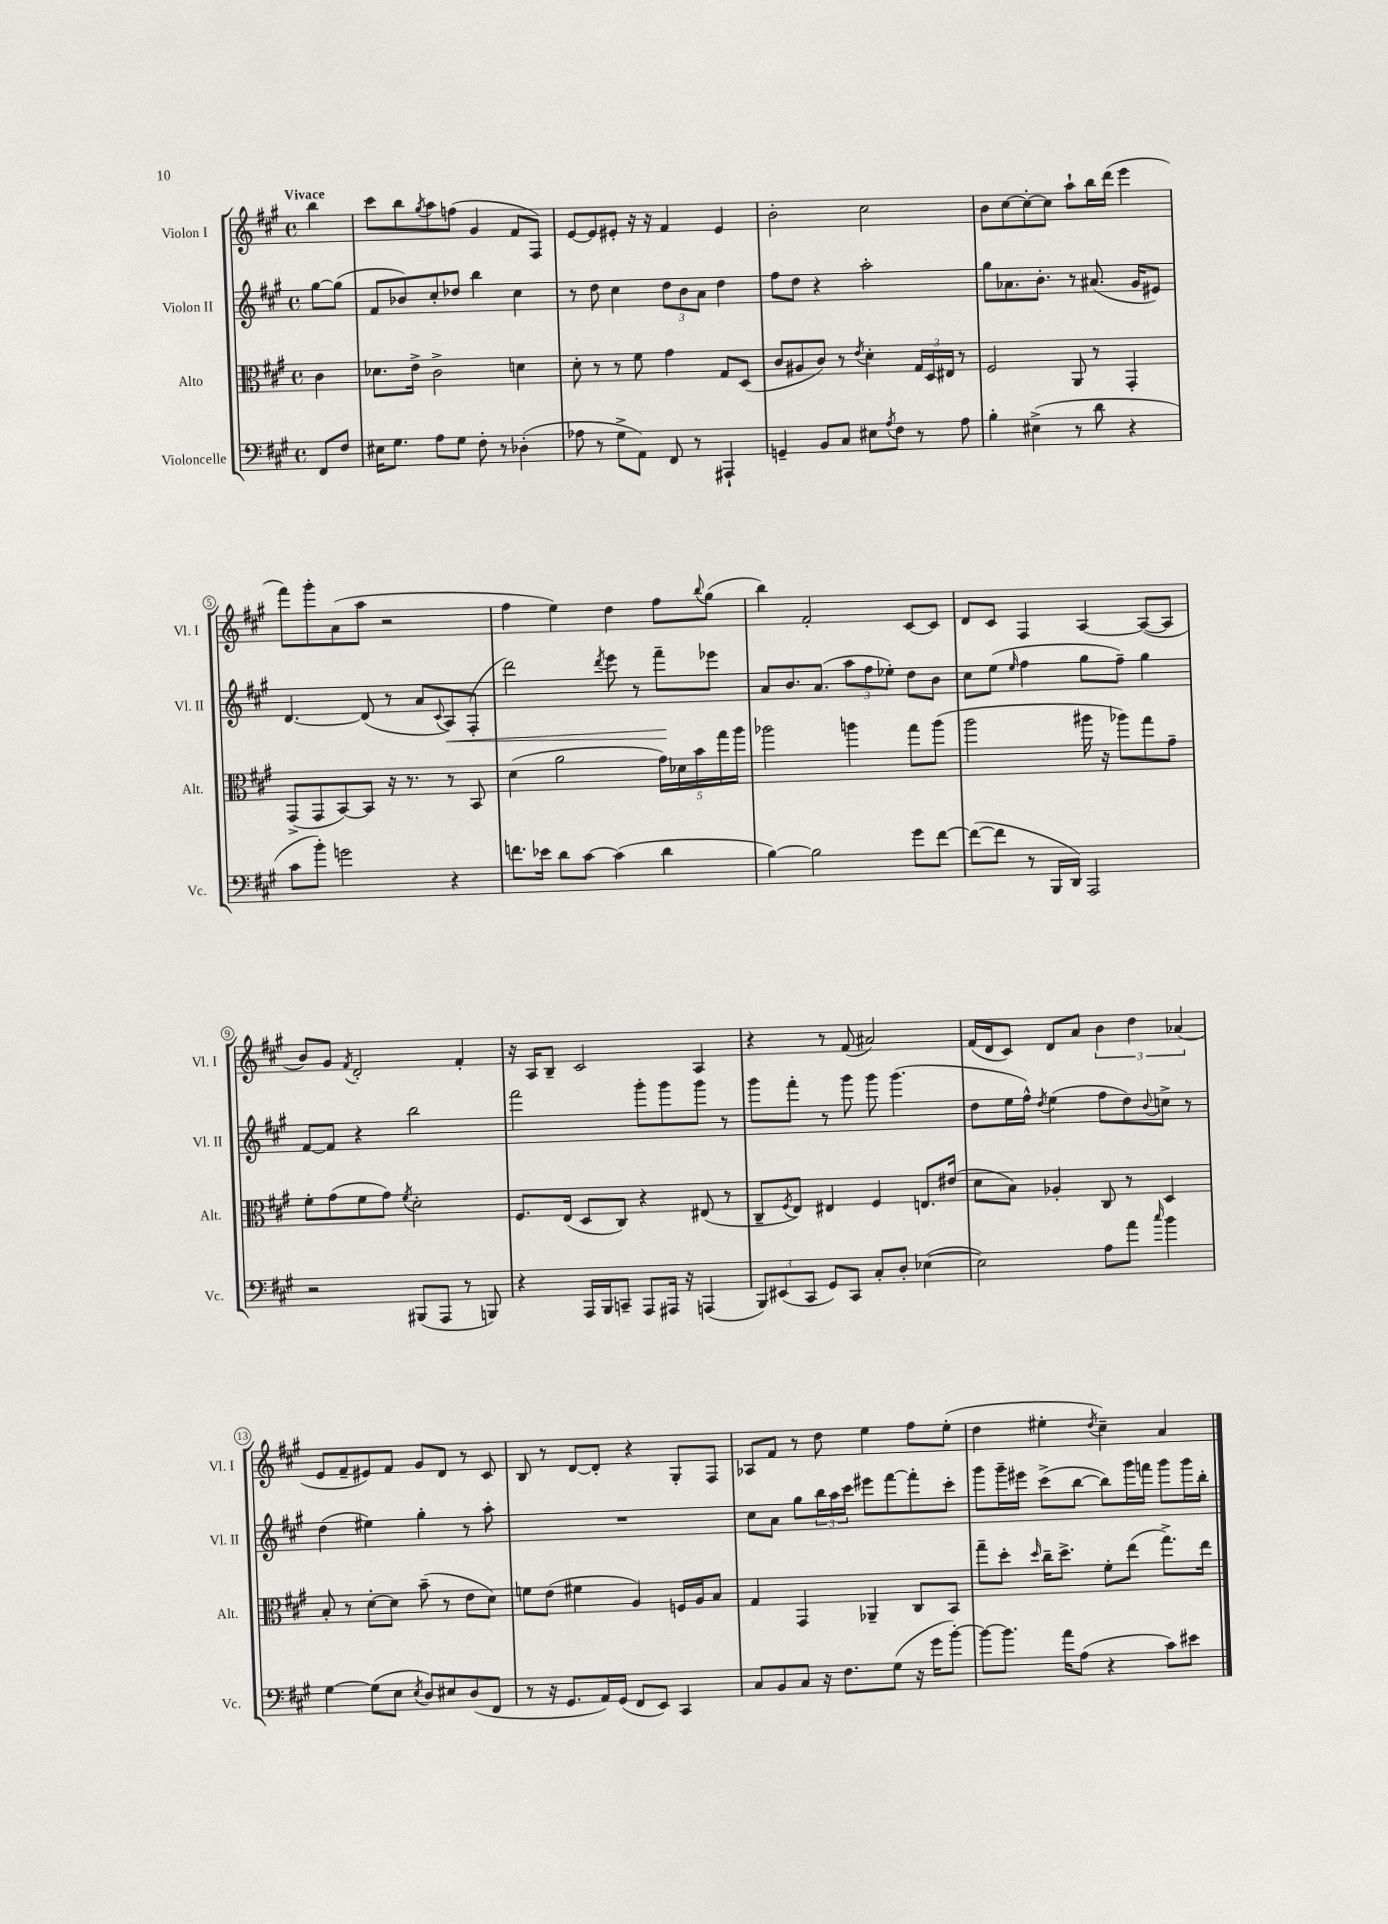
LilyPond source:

<<
\new StaffGroup <<
\new Staff = "s0" \with { instrumentName = "Violon I" shortInstrumentName = "Vl. I" } {
    \clef treble \key a \major \defaultTimeSignature \time 4/4 \partial 4 \tempo "Vivace"
    b''4 |
    cis'''8 b''8 \acciaccatura { gis''8 } a''8 f''8( gis'4 fis'8 fis8) |
    e'8~ e'8 eis'8-. r16 r16 fis'4 eis'4 |
    b'2-. cis''2 |
    b'8 cis''8~ cis''8~-. cis''8 a''8-! b''16 d'''16( e'''4 |
    fis'''8) gis'''8-. a'8( a''8 r2 |
    fis''4 e''4) d''4 fis''8 \appoggiatura { b''8 } gis''8( |
    b''4) fis'2-. cis'8~ cis'8 |
    d'8 cis'8 fis4 a4~ a8~( a8 |
    b'8) gis'8 \acciaccatura { fis'8 } d'2-. fis'4-. |
    r16 a16 b8-- cis'2 a4 |
    r4 r8 fis'8( ais'2) |
    fis'16( d'16 cis'8) d'8 a'8 \tuplet 3/2 { b'4 d''4 aes'4( } |
    e'8 fis'8-- eis'8) fis'8 gis'8 d'8 r8 cis'8 |
    b8 r8 d'8~ d'8-. r4 gis8-. fis8 |
    aes8 fis'8 r8 d''8 e''4 fis''8 e''8-.( |
    d''4 eis''4-. \acciaccatura { d''8 } cis''4--) a'4 \bar "|." |
}
\new Staff = "s1" \with { instrumentName = "Violon II" shortInstrumentName = "Vl. II" } {
    \clef treble \key a \major \defaultTimeSignature \time 4/4 \partial 4
    gis''8~ gis''8( |
    fis'8 bes'8) cis''8-. des''8 b''4 cis''4 |
    r8 d''8 cis''4 \tuplet 3/2 { d''8 b'8 a'8 } d''4 |
    fis''8 d''8 r4 a''2-. |
    gis''8 aes'8. b'8.-. r8 ais'8.( gis'16 eis'8) |
    d'4.~ d'8( r8 a'8 \appoggiatura { cis'8 } a8\<) fis8-.( |
    d'''2) \acciaccatura { d'''8 } e'''8 r8 fis'''8--\! ees'''8 |
    a'8 b'8. a'8.( \tuplet 3/2 { a''8 fis''8 ees''8-.) } d''8 b'8 |
    cis''8 e''8( \grace { e''16 } fis''4 gis''8 fis''8--) gis''4 |
    fis'8~ fis'8 r4 b''2 |
    fis'''2 gis'''8-. gis'''8 gis'''8 r8 |
    gis'''8 fis'''8-. r8 gis'''8 gis'''8 gis'''4.( |
    d''8 e''16 fis''16-^) \acciaccatura { d''8 } e''4( fis''8 d''8) \appoggiatura { b'8 } c''8-> r8 |
    d''4( eis''4) gis''4-. r8 a''8-. |
    R1 |
    cis''8 a'8 gis''8 \tuplet 3/2 { b''16 a''16 cis'''16 } eis'''8 fis'''8~ fis'''8-. cis'''8-. |
    gis'''8 gis'''16-- eis'''16 cis'''8->( b''8~ b''8) gis'''16 f'''16 gis'''8 gis'''16 b''16-. \bar "|." |
}
\new Staff = "s2" \with { instrumentName = "Alto" shortInstrumentName = "Alt." } {
    \clef alto \key a \major \defaultTimeSignature \time 4/4 \partial 4
    cis'4 |
    des'8. e'16-> cis'2-> d'4 |
    d'8-. r8 r8 fis'8 gis'4 gis8 d8( |
    cis'8 ais8 cis'8) r8 \acciaccatura { e'8 } d'4-. \tuplet 3/2 { gis16 d16 eis16 } r8 |
    fis2 a,8 r8 gis,4-. |
    gis,8->( gis,8 b,8~) b,8 r16 r8. r8 b,8 |
    d'4( a'2 \tuplet 5/4 { gis'16) des'16 b'16 gis''16 a''16 } |
    aes''2 a''4 gis''8 a''8( |
    a''2 ais''16 r16 aes''8) gis''8 gis'8-- |
    fis'8-. gis'8( fis'8 gis'8) \acciaccatura { fis'8 } d'2-. |
    fis8. e16( d8 cis8) r4 eis8( r8 |
    cis8-- \acciaccatura { fis8 } e8) eis4 fis4 e8. eis'16( |
    d'8 b8) aes4-. cis8 r8 d4 |
    b8-. r8 d'8~-. d'8 b'8--( r8 e'8 d'8) |
    f'8 e'8( fis'4 a4) f16 a16 b8 |
    gis4 gis,4 aes,4-- cis8 b,8 |
    gis''8-- d''8-. \grace { d''16 } cis''16-- d''8.-> fis'8-. e''8( gis''8.->) e''16 \bar "|." |
}
\new Staff = "s3" \with { instrumentName = "Violoncelle" shortInstrumentName = "Vc." } {
    \clef bass \key a \major \defaultTimeSignature \time 4/4 \partial 4
    fis,8 fis8 |
    eis16 gis8. a8 gis8 fis8-. r8 des4-.( |
    aes8 r8 gis8-> a,8) fis,8 r8 ais,,4-! |
    g,4-- b,8 cis8 eis8 \acciaccatura { a8 } fis8 r8 a8 |
    b4-. eis4->( r8 d'8 r4 |
    cis'8 b'8-.) g'2 r4 |
    f'8. ees'16 d'8 cis'8~ cis'4( d'4 |
    b4~) b2 gis'8 fis'8~ |
    fis'8~( fis'8 r8 b,,16 d,16) a,,2 |
    r2 bis,,8( a,,8 r8 b,,8) |
    r4 a,,16 b,,16 c,8-- a,,8 ais,,16 r16 a,,4( |
    \tuplet 3/2 { b,,8) eis,8( cis,8 } gis,8) cis,8 cis8-. d8-. ees4~( |
    ees2) a8 a'8 \grace { cis''16 } b'4 |
    gis4~ gis8( e8 \acciaccatura { e8 } d8) eis8 d8( fis,8 |
    r8 r16 gis,8. a,16) gis,16( fis,8 e,8) cis,4 |
    cis8 b,8 cis8 r16 fis8. gis8( r16 gis'16 b'8~-.) |
    b'8~ b'8. a'16 a8( r4 cis'8) eis'8 \bar "|." |
}
>>
>>
\layout { \context { \Score \override BarNumber.stencil = #(make-stencil-circler 0.1 0.3 ly:text-interface::print) } }
